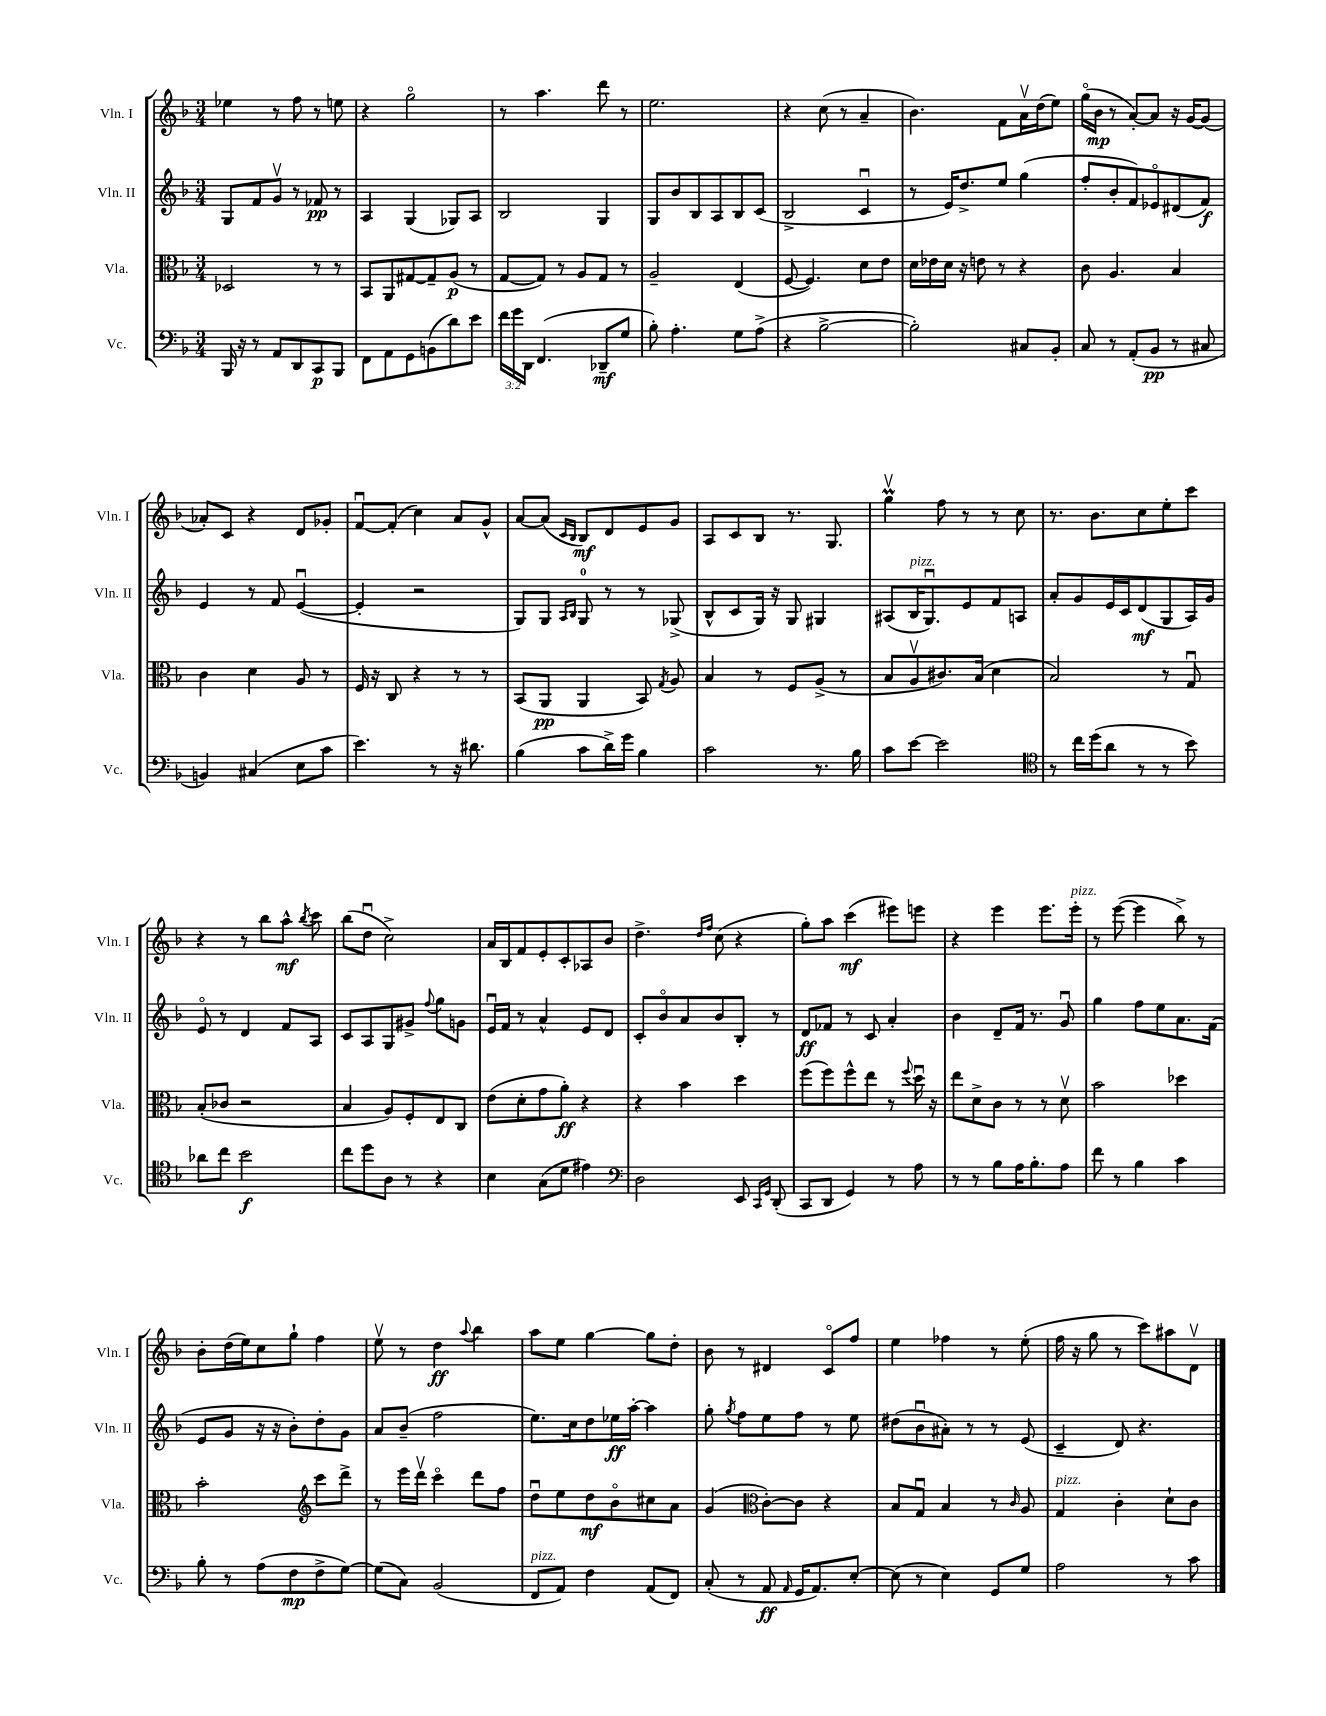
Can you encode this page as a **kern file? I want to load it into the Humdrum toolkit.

**kern	**kern	**kern	**kern
*staff4	*staff3	*staff2	*staff1
*clefF4	*clefC3	*clefG2	*clefG2
*k[b-]	*k[b-]	*k[b-]	*k[b-]
*M3/4	*M3/4	*M3/4	*M3/4
16BBB-/	2D-/	8G/L	4ee-\
16r	.	.	.
8r	.	8f/	.
8AA/L	.	8gv/J	8r
8DD/	.	8r	8ff\
8CC/	8r	8f-/	8r
8BBB-/J	8r	8r	8ee\
=	=	=	=
8FF\L	8BB-/L	4A/	4r
8AA\	8AA/	.	.
8GG\	[8G#/	(4G/	2ggo\
(8BB\	8G#~/]	.	.
8d\)	(8A/J	8G-/L)	.
8e\J	8r	8A/J	.
=	=	=	=
24f\LL	[8G/L	2B-/	8r
24g\	.	.	.
24DD\JJ	.	.	.
(4.FF/	8G/]J)	.	4.aa\
.	8r	.	.
.	8A/L	.	.
8DD-~/L	8G/J	4G/	8ddd\
8G/J	8r	.	8r
=	=	=	=
8B-'\)	2A~/	8G/L	2.ee\
4.A'\	.	8b-/	.
.	.	8B-/	.
.	.	8A/	.
8G\L	(4E/	8B-/	.
(8A^\J	.	(8c/J	.
=	=	=	=
4r	[8F/	2B-^/	4r
.	4.F/])	.	.
[2B-^\	.	.	(8cc\
.	.	.	8r
.	8d\L	4cu/	4a~/
.	8e\J	.	.
=	=	=	=
2B-'\])	16d\LL	8r	4.b-\)
.	16e-\	.	.
.	16d\JJ	16e/LK)	.
.	16r	8.dd^/	.
.	8e\	.	.
.	8r	8ee/J	8f\L
8C#/L	4r	(4gg\	16av\L
.	.	.	(16dd\J
8BB-'/J	.	.	8ee\J)
=	=	=	=
8C/	8c\	8ff'/L	(16ggo\LL
.	.	.	16b-\JJ
8r	4.A/	8b-'/	8r
(8AA'/L	.	8f/)	[8a'/L)
8BB-/J	.	8e-o/	8a/]J
8r	4B-/	(8d#/	16r
.	.	.	[16g/LK
8C#/	.	8f/J)	(8g/]J
=	=	=	=
4BB/)	4c\	4e/	8a-'/L)
.	.	.	8c/J
(4C#/	4d\	8r	4r
.	.	8f/	.
8E\L	8A/	([4eu/	8d/L
8c\J	8r	.	8g-'/J
=	=	=	=
4.e\)	16F/	4e'/]	[8fu/L
.	16r	.	.
.	8C/	.	(8f'/]J
.	4r	2r	4cc\)
8r	.	.	.
16r	8r	.	8a/L
8.d#\	.	.	.
.	8r	.	8g^^/J
=	=	=	=
(4B-\	(8BB-/L	8G/L)	[8a/L
.	8AA/J	8G/J	(8a/]J
.	.	16qqA/LL	16qqc/LL
.	.	16qqB-/JJ	16qqB-/JJ
8c\L	4AA/	8G/	8B-/L)
16d^\L)	.	8r	8d/
16g\JJ	.	.	.
4B-\	8BB-/)	8r	8e/
.	8qG/	.	.
.	8A/	(8G-^/	8g/J
=	=	=	=
2c\	4B-/	8B-^^/L	8A/L
.	.	8c/	8c/
.	8r	16G/Jk)	8B-/J
.	.	16r	.
.	8F/L	8G/	8.r
8.r	(8A^/J	4G#/	.
.	.	.	8.G/
.	8r	.	.
16B-\	.	.	.
=	=	=	=
8c\L	8B-/L	(8A#/L	4ggv\
[8e\J	8Av/	16B-/K	.
.	.	8.Gu/)	.
2e\]	8.c#/)	.	8ff\
.	.	8e/	8r
.	(16B-/Jk	.	.
.	4d\	8f/	8r
.	.	8A/J	8cc\
=	=	=	=
*clefC4	*	*	*
8r	2B-/)	8a'/L	8.r
16cc\LL	.	8g/	.
(16dd\J	.	.	8.b-\L
8a\J	.	16e/L	.
.	.	16c/J	.
8r	.	(8d/	8cc\
8r	8r	8G/	8ee'\
8b-\)	8Gu/	16A/L)	8ccc\J
.	.	16g/JJ	.
=	=	=	=
8a-\L	(8B-'/L	8eo/	4r
8cc\J	8c-/J	8r	.
2b-\	2r	4d/	8r
.	.	.	8bb-\L
.	.	8f/L	8aa^^\J
.	.	.	8qbb-/
.	.	8A/J	8ccc\
=	=	=	=
8cc\L	4B-/	8c/L	(8bb-\L
8dd\	.	8A/	8ddu\J
8A\J	8A/L)	8G/	2cc^\)
8r	8F'/	8g#^/J	.
.	.	8qqff/	.
4r	8E/	8gg\L	.
.	8C/J	8g\J	.
=	=	=	=
4B-\	(8e\L	16eu/LL	16a/LL
.	.	16f/JJ	16B-/J
.	8d'\	8r	8f/
(8G\L	8g\	4a^^/	8e'/
8d\J	8a'\J)	.	8c'/
4e#\)	4r	8e/L	8A-/
.	.	8d/J	8b-/J
=	=	=	=
*clefF4	*	*	*
2D\	4r	8c'/L	4.dd^\
.	.	8b-o/	.
.	4b-\	8a/	.
.	.	.	16qqdd/LL
.	.	.	16qqff/JJ
.	.	8b-/	(8cc\
8EE/	4dd\	8B-'/J	4r
16qqCC/LL	.	.	.
16qqGG/JJ	.	.	.
(8DD'/	.	8r	.
=	=	=	=
8CC/L	(8ff\L	8d/L	8gg'\L)
8DD/J	8ff\)	8f-/J	8aa\J
4GG/)	8ff^^\	8r	(4ccc\
.	8ee\J	8c/	.
8r	8r	4a'/	8eee#\L)
.	8qqff/	.	.
8A\	16ddu\	.	8eee\J
.	16r	.	.
=	=	=	=
8r	8ee\L	4b-\	4r
8r	8d^\	.	.
8B-\L	8c\J	8d~/L	4eee\
16A\K	8r	16f/Jk	.
8.B-'\	.	8.r	.
.	8r	.	8.eee\L
8A\J	8dv\	8gu/	.
.	.	.	16eee'\Jk
=	=	=	=
8f\	2b-\	4gg\	8r
8r	.	.	([8eee\
4B-\	.	8ff\L	4eee\]
.	.	8ee\	.
4c\	4dd-\	8.a\	8bb-^\)
.	.	.	8r
.	.	(16f\Jk	.
=	=	=	=
8B-'\	2b-'\	8e/L	8b-'\L
8r	.	8g/J	(16dd\L
.	.	.	16ee\J)
(8A\L	.	16r	8cc\
.	.	16r	.
8F\	.	8b-'\L)	8gg`\J
*	*clefG2	*	*
8F^\	8ccc\L	8dd'\	4ff\
[8G\J)	8ddd^\J	8g\J	.
=	=	=	=
(8G\]L	8r	8a/L	8eev\
8C\J)	16eee\LL	(8b-~/J	8r
.	16dddv\JJ	.	.
(2BB-/	4ccco\	2ff\	4dd\
.	.	.	8qqaa/
.	8ddd\L	.	4bb-\
.	8ff\J	.	.
=	=	=	=
8FF/L	8ddu\L	8.ee\L)	8aa\L
8AA/J)	8ee\	.	8ee\J
.	.	16cc\k	.
4F\	8dd\	8dd\	[4gg\
.	8b-o\	16ee-\L	.
.	.	[16aa'\JJ	.
(8AA/L	8cc#\	4aa\]	8gg\]L
8FF/J)	8a\J	.	8dd'\J
=	=	=	=
(8C'/	(4g/	8gg'\	8b-\
.	.	8qgg/	.
8r	.	8ff\L	8r
*	*clefC3	*	*
8AA/	[8c'\L)	8ee\	4d#/
16qqAA/	.	.	.
16GG/LK	8c\]J	8ff\J	.
8.AA/)	.	.	.
.	4r	8r	8co/L
[8E'/J	.	8ee\	8ff/J
=	=	=	=
(8E\]	8B-/L	(8dd#\L	4ee\
8r	8Gu/J	8b-u\	.
4E\)	4B-/	8a#'\J)	4ff-\
.	.	8r	.
8GG/L	8r	8r	8r
.	16qqc/	.	.
8G/J	8A/	(8e/	(8ee'\
=	=	=	=
2A\	4G/	4c~/	16ff\
.	.	.	16r
.	.	.	8gg\
.	4c'\	8d/)	8r
.	.	4.r	8ccc\L)
8r	8d`\L	.	8aa#\
8c\	8c\J	.	8dv\J
==	==	==	==
*-	*-	*-	*-
